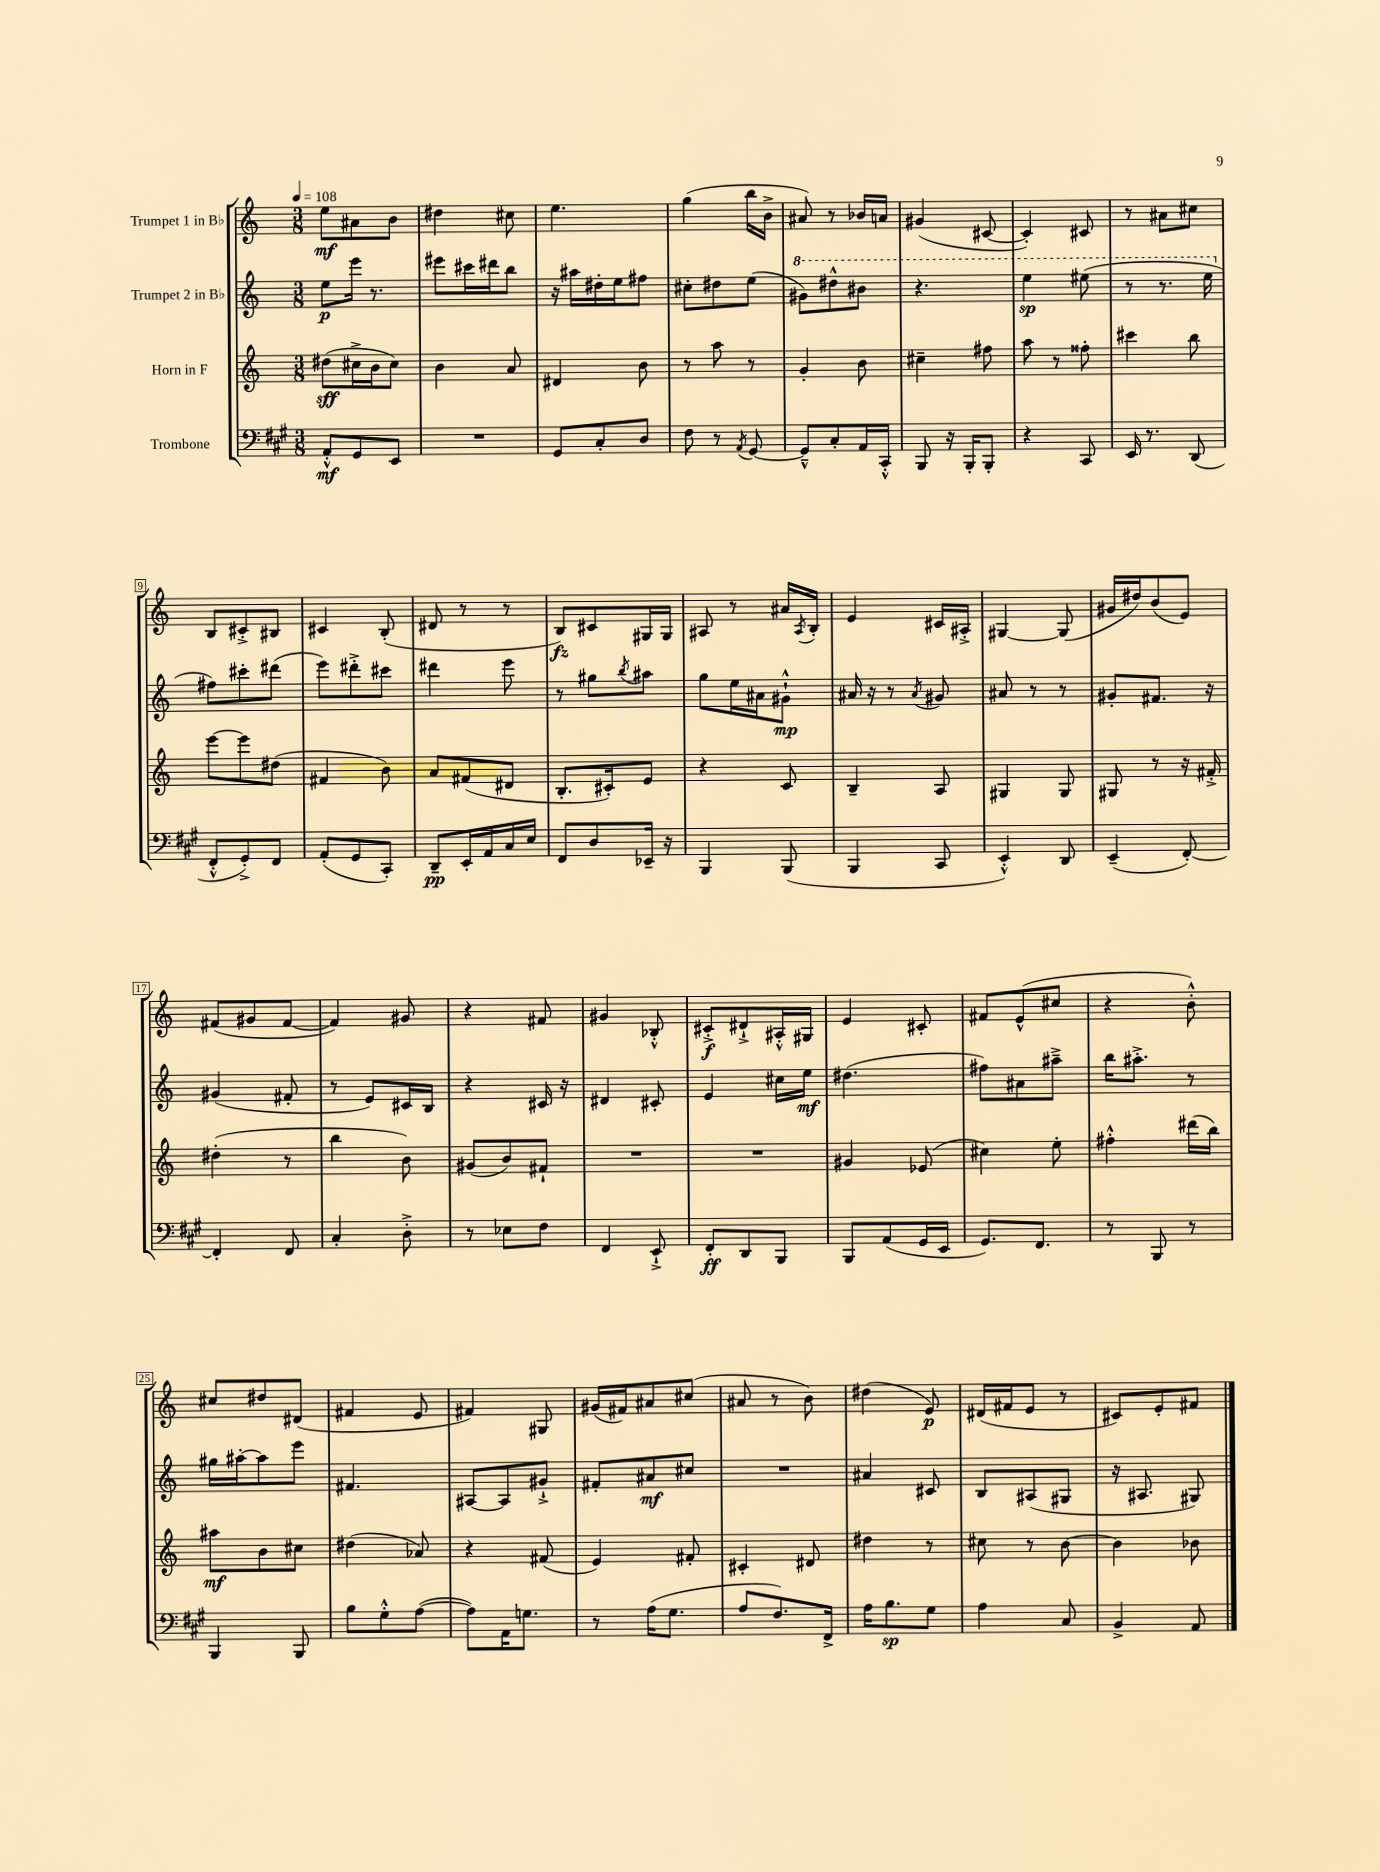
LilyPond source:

<<
\new StaffGroup <<
\new Staff = "s0" \with { instrumentName = "Trumpet 1 in Bb" } {
    \clef treble \key c \major \numericTimeSignature \time 3/8 \tempo 4 = 108
    e''8\mf ais'8 b'8 |
    dis''4 cis''8 |
    e''4. |
    g''4( b''16 b'16-> |
    ais'8) r8 bes'16 a'16 |
    gis'4( cis'8~ |
    cis'4-.) cis'8 |
    r8 ais'8 cis''8 |
    b8 cis'8-.-> bis8 |
    cis'4 b8-.( |
    dis'8 r8 r8 |
    b8\fz) cis'8 gis16 gis16 |
    ais8 r8 ais'16 \acciaccatura { ais8 } b16-. |
    e'4 cis'16 ais16-.-> |
    gis4~ gis8( |
    gis'16 dis''16) b'8( e'8) |
    fis'8( gis'8 fis'8~ |
    fis'4) gis'8 |
    r4 fis'8 |
    gis'4 bes8-.-^ |
    cis'8-.->\f dis'8-!-> ais16-.-^ gis16 |
    e'4 cis'8-. |
    fis'8 e'8-^( cis''8 |
    r4 b'8-.-^) |
    cis''8 dis''8 dis'8( |
    fis'4 e'8 |
    fis'4) gis8 |
    gis'16( fis'16) ais'8 cis''8( |
    ais'8 r8 b'8) |
    dis''4( e'8\p) |
    dis'16( fis'16 e'8 r8 |
    cis'8) e'8-. fis'8 \bar "|." |
}
\new Staff = "s1" \with { instrumentName = "Trumpet 2 in Bb" } {
    \clef treble \key c \major \numericTimeSignature \time 3/8
    e''8\p e'''16 r8. |
    eis'''8 cis'''16 dis'''16 b''8 |
    r16 ais''16 dis''16-. e''16 fis''8 |
    cis''8-. dis''8 e''8( |
    \ottava #1 gis''8) dis'''8-^ bis''8 |
    r4. |
    e'''4\sp eis'''8( |
    r8 r8. e'''16 \ottava #0 |
    fis''8) cis'''8-. dis'''8( |
    e'''8) dis'''8-.-> cis'''8 |
    dis'''4 e'''8 |
    r8 gis''8 \acciaccatura { b''8 } ais''8 |
    g''8 e''16 ais'16 gis'8-!-^\mp |
    ais'16 r16 r8 \acciaccatura { ais'8 } gis'8 |
    ais'8 r8 r8 |
    gis'8-. fis'8. r16 |
    gis'4( fis'8-. |
    r8 e'8) cis'16 b16 |
    r4 cis'16 r16 |
    dis'4 cis'8-. |
    e'4 cis''16 e''16\mf |
    dis''4.( |
    fis''8) ais'8 ais''8---> |
    b''16 ais''8.-.-> r8 |
    gis''16 ais''16~-. ais''8 e'''8 |
    fis'4. |
    ais8~ ais8 gis'8-!-> |
    fis'8-. ais'8\mf cis''8 |
    R4. |
    ais'4 cis'8 |
    b8 ais8( gis8 |
    r16 ais8. gis8) \bar "|." |
}
\new Staff = "s2" \with { instrumentName = "Horn in F" } {
    \clef treble \key c \major \numericTimeSignature \time 3/8
    dis''8\sff( cis''16-> b'16 cis''8) |
    b'4 a'8 |
    dis'4 b'8 |
    r8 a''8 r8 |
    g'4-. b'8 |
    cis''4-- fis''8 |
    a''8 r8 fisis''8-. |
    cis'''4 b''8 |
    e'''8~ e'''8 dis''8( |
    fis'4 b'8) |
    a'8 fis'8( dis'8 |
    b8.-. cis'16-.) e'8 |
    r4 c'8 |
    b4-- a8 |
    gis4 gis8 |
    gis8 r8 r16 fis'16-.-> |
    dis''4-.( r8 |
    b''4 b'8) |
    gis'8( b'8) fis'8-! |
    R4. |
    R4. |
    gis'4 ees'8( |
    cis''4) e''8-. |
    fis''4-.-^ dis'''16( b''16) |
    ais''8\mf b'8 cis''8 |
    dis''4( aes'8) |
    r4 fis'8( |
    e'4) fis'8-. |
    cis'4-. dis'8 |
    dis''4 r8 |
    cis''8 r8 b'8~ |
    b'4 bes'8 \bar "|." |
}
\new Staff = "s3" \with { instrumentName = "Trombone" } {
    \clef bass \key a \major \numericTimeSignature \time 3/8
    a,8-.-^\mf gis,8 e,8 |
    R4. |
    gis,8 cis8-. d8 |
    fis8 r8 \acciaccatura { a,8 } gis,8~ |
    gis,8---^ cis8-. a,16 cis,16-.-^ |
    b,,8 r16 b,,16-. b,,8-. |
    r4 cis,8 |
    e,16 r8. d,8( |
    fis,8-.-^ gis,8-.->) fis,8 |
    a,8-.( gis,8 cis,8-.) |
    d,8--\pp e,16-. a,16 cis16 e16 |
    fis,8 d8 ees,16-- r16 |
    b,,4 b,,8( |
    b,,4 cis,8 |
    e,4-.-^) d,8 |
    e,4--( fis,8~-.) |
    fis,4-. fis,8 |
    cis4-. d8-.-> |
    r8 ees8 fis8 |
    fis,4 e,8-!-> |
    fis,8-.\ff d,8 b,,8 |
    b,,8 a,8( gis,16 e,16 |
    gis,8.) fis,8. |
    r8 b,,8 r8 |
    b,,4 b,,8 |
    b8 gis8-.-^ a8~( |
    a8) a,16 g8. |
    r8 a16( gis8. |
    a8 fis8.) fis,16-> |
    a16 b8.\sp gis8 |
    a4 cis8 |
    b,4-> a,8 \bar "|." |
}
>>
>>
\layout { \context { \Score \override BarNumber.stencil = #(make-stencil-boxer 0.1 0.3 ly:text-interface::print) } }
